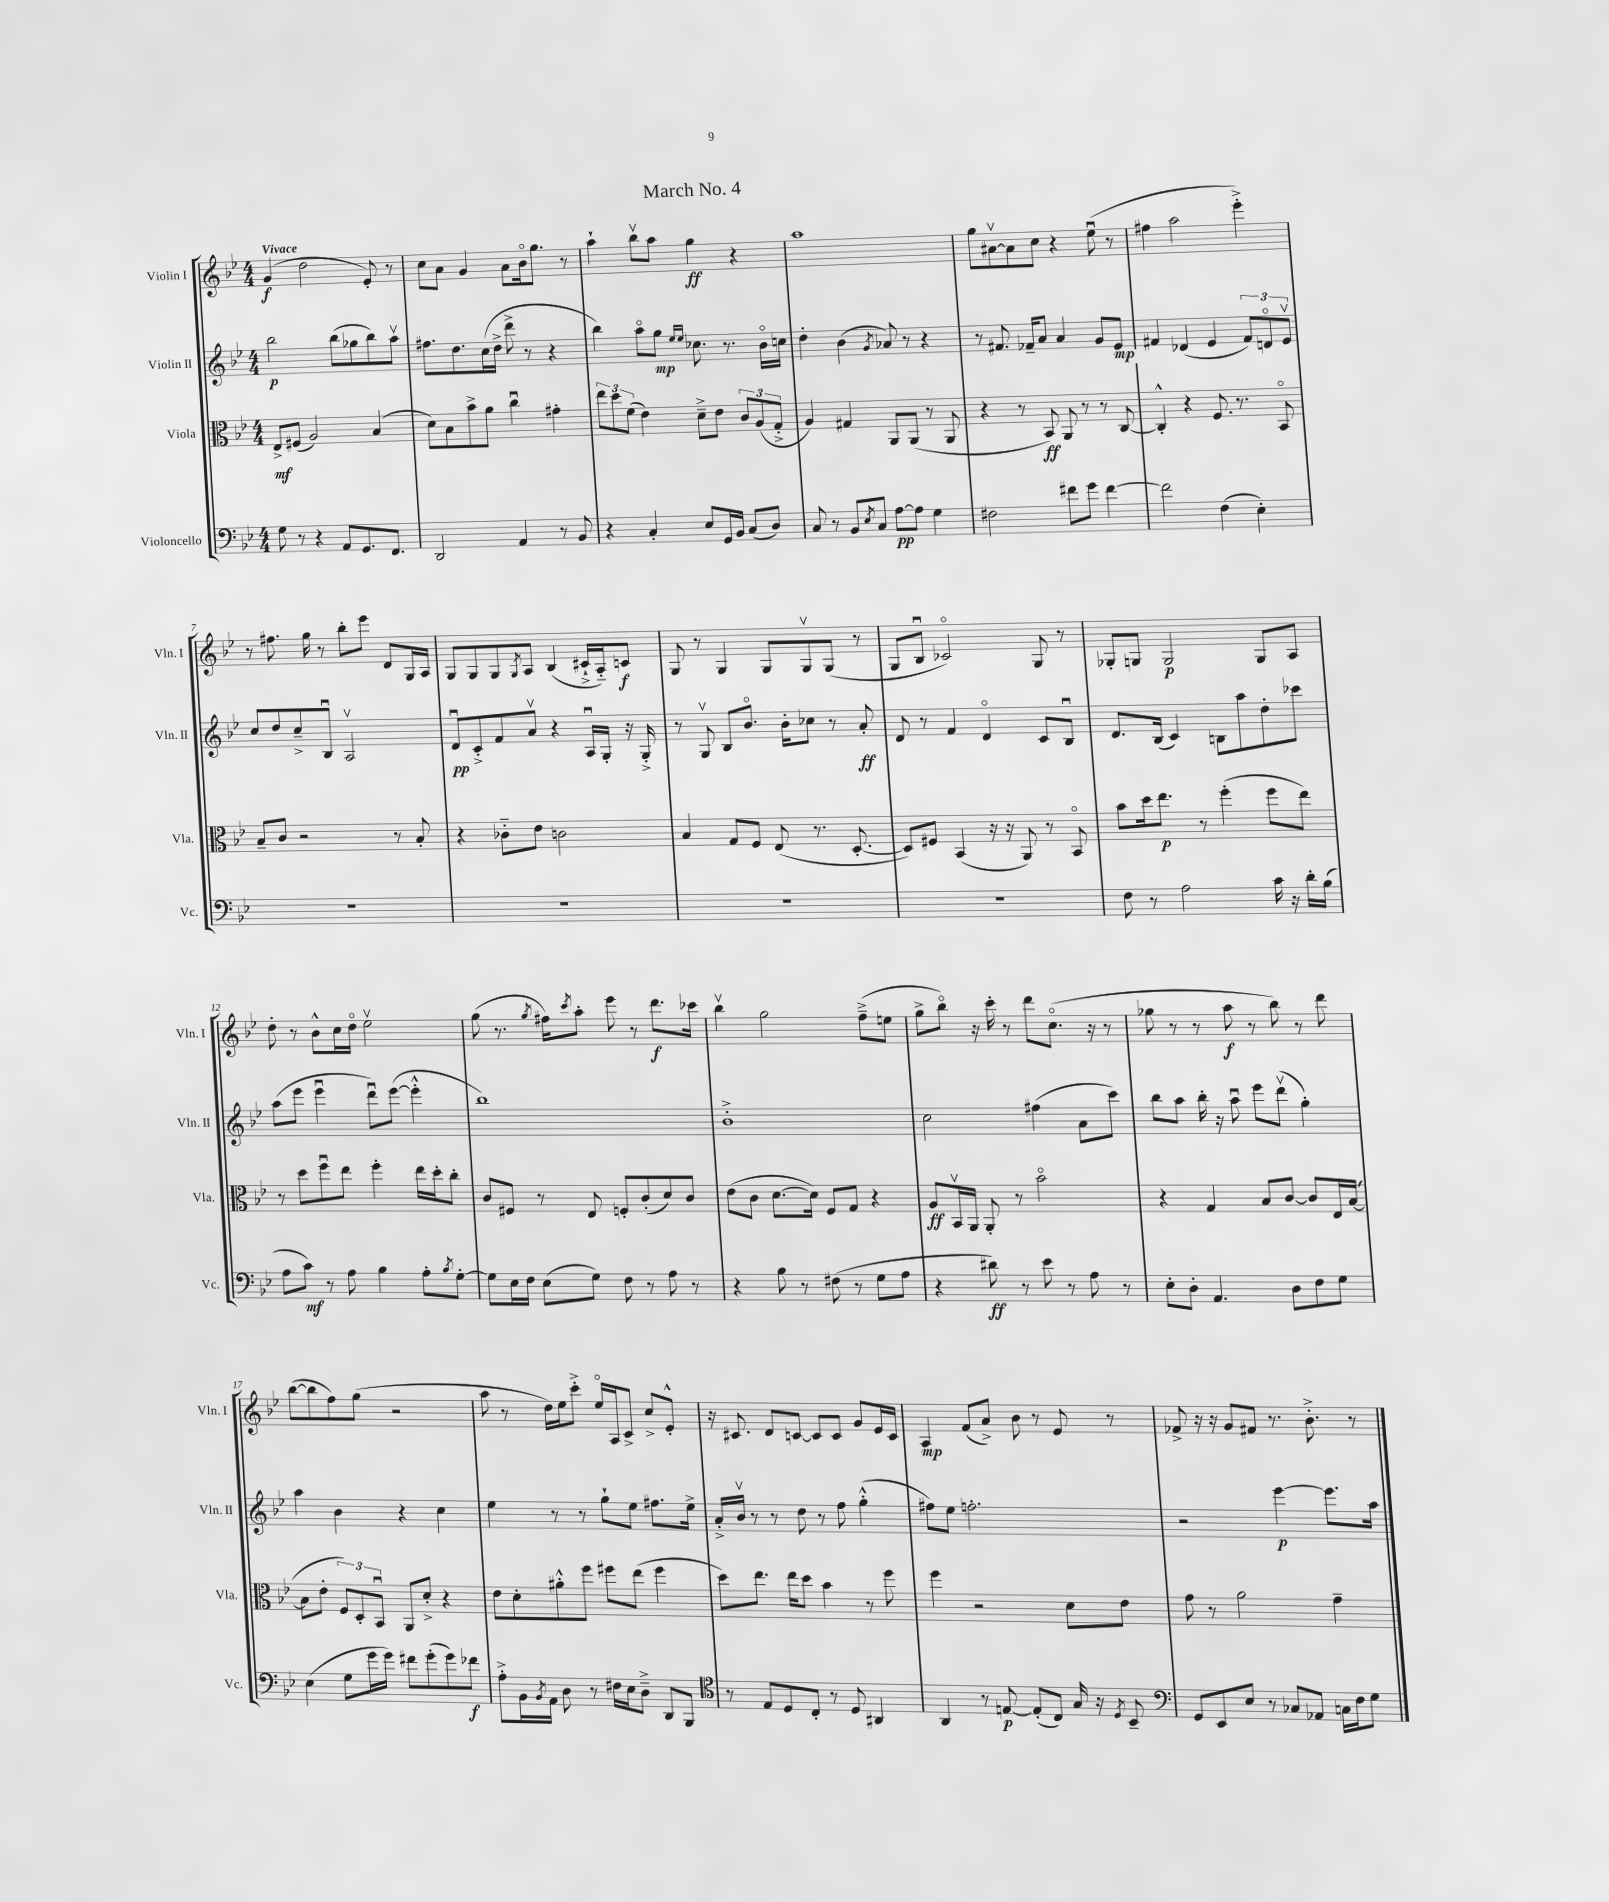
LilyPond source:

\header { title = "March No. 4" }
<<
\new StaffGroup <<
\new Staff = "s0" \with { instrumentName = "Violin I" shortInstrumentName = "Vln. I" } {
    \clef treble \key bes \major \numericTimeSignature \time 4/4 \tempo "Vivace"
    g'4\f( d''2 ees'8-.) r8 |
    c''8 a'8 g'4 a'8 bes'16\flageolet g''8. r8 |
    a''4-! bes''8\upbow a''8 g''4\ff r4 |
    a''1 |
    g''8 ais'8~\upbow ais'8 c''8 r4 ees''8\downbow( r8 |
    fis''4 a''2 ees'''4-.->) |
    r8 fis''8. g''16 r8 bes''8-. ees'''8 d'8 g16 a16 |
    g8 g8 g8 \acciaccatura { g8 } a8 bes4( cis'16-!-> a16-_) c'8\f |
    g8 r8 g4 g8 g8\upbow g8( r8 |
    g8 bes8\downbow ces'2\flageolet) g8 r8 |
    ges8-. g8 g2\p g8 a8 |
    d''8-. r8 bes'8-^ c''16 d''16\flageolet ees''2\upbow |
    g''8( r8. \acciaccatura { g''8 } fis''16) \acciaccatura { c'''8 } a''8-. ees'''8 r8 d'''8.\f ces'''16 |
    bes''4\upbow g''2 f''8--->( e''8 |
    g''8-> bes''8\flageolet) r16 c'''16-. r8 d'''8 c''8.\flageolet( r16 r8 |
    ges''8 r8 r8 a''8\f r8 bes''8) r8 d'''8 |
    bes''8~( bes''8 f''8) g''8( r2 |
    a''8 r8 d''16) ees''16 c'''8-.-> ees''16\flageolet a16 c'8-> c''8-> ees'8-.-^ |
    r16 cis'8. d'8 c'8~ c'8 c'8 g'8 ees'16 c'16 |
    a4\mp f'8( a'8->) bes'8 r8 ees'8 r8 |
    fes'8-> r16 r16 g'8 fis'8 r8. bes'8.-.-> r8 \bar "|." |
}
\new Staff = "s1" \with { instrumentName = "Violin II" shortInstrumentName = "Vln. II" } {
    \clef treble \key bes \major \numericTimeSignature \time 4/4
    bes''2\p bes''8( ges''8 bes''8) a''8\upbow |
    fis''8. d''8. c''16( d''16-> d'''8-> r8 r4 |
    bes''4) a''8\flageolet g''8\mp \grace { ees''16 ees''16 } ces''8. r8. bes'16\flageolet c''16 |
    d''4-. bes'4( \acciaccatura { g'8 } aes'8) r8 r4 |
    r8 fis'8. fes'16-- a'8 a'4 g'8 ees'8\mp |
    fis'4 des'4( ees'4 \tuplet 3/2 { fis'8) d'8\flageolet ees'8\upbow } |
    c''8 d''8 c''8---> bes8\downbow a2\upbow |
    d'8\downbow\pp c'8-.-> f'8 a'8\upbow r4 a16\downbow g16-. r16 g16-.-> |
    r8 g8\upbow bes8 bes'8.\flageolet bes'16-. ces''8 r8 a'8-.\ff |
    d'8 r8 f'4 d'4\flageolet c'8 bes8\downbow |
    d'8. bes16( c'4) b8 a''8 d''8-. ces'''8 |
    a''8( ees'''8 ees'''4\downbow d'''8\downbow) ees'''8~( ees'''4-.-^ |
    bes''1) |
    bes'1-.-> |
    c''2 fis''4( a'8 c'''8) |
    bes''8 a''8 bes''16-. r16 a''8\downbow ees'''8 d'''8\upbow( g''4-.) |
    a''4 bes'4 r4 c''4 |
    ees''4 r8 r8 g''8-! ees''8 fis''8. ees''16-> |
    a'16-.-> bes'16\upbow r8 r8 d''8 r8 f''8 g''4-.-^( |
    fis''8) ees''8 f''2.-. |
    r2 ees'''4~\p ees'''8. a''16 \bar "|." |
}
\new Staff = "s2" \with { instrumentName = "Viola" shortInstrumentName = "Vla." } {
    \clef alto \key bes \major \numericTimeSignature \time 4/4
    ees8->\mf fis8( a2) bes4( |
    d'8) bes8 bes'8-> a'8 c''4\downbow gis'4-. |
    \tuplet 3/2 { ees''8 d''8 f'8( } ees'4) d'8---> ees'8 \tuplet 3/2 { c'8 a8( g8-.-> } |
    a4) gis4 a,8 a,8( r8 a,8 |
    r4 r8 bes,8\ff) a,8 r8 r8 c8~ |
    c4-.-^ r4 f8. r8. bes,8\flageolet |
    bes8-- c'8 r2 r8 bes8-. |
    r4 ces'8-_ ees'8 c'2 |
    bes4 g8 f8 ees8( r8. d8.~-. |
    d8) fis8 bes,4( r16 r16 a,8) r8 bes,8\flageolet |
    bes'8 d''16 ees''8.\p r8 f''4-.( f''8 ees''8) |
    r8 d''8 f''8\downbow ees''8 f''4-. ees''16 d''16-. c''8-. |
    c'8 fis8 r8 ees8 f8-. c'8-.( d'8) c'8 |
    ees'8( c'8 d'8.~ d'16) f8 g8 r4 |
    a8\ff bes,16\upbow a,16 a,8-. r8 bes'2\flageolet |
    r4 g4 bes8 c'8~ c'8 ees16 bes16~( |
    bes8 ees'8-. \tuplet 3/2 { f8) d8-. bes,8\downbow } a,8 d'8-.-> r4 |
    ees'8 d'8-. ais'8-.-^ f''8 fis''8 ees''8( fis''4 |
    d''8) ees''8. ees''16 d''8 bes'4 r8 f''8 |
    f''4 r2 d'8 ees'8 |
    g'8 r8 a'2 g'4-- \bar "|." |
}
\new Staff = "s3" \with { instrumentName = "Violoncello" shortInstrumentName = "Vc." } {
    \clef bass \key bes \major \numericTimeSignature \time 4/4
    g8 r8 r4 a,8 g,8. f,8. |
    d,2 a,4 r8 bes,8 |
    r4 c4-. ees8 g,16 bes,16 c8( d8) |
    c8 r8 bes,8 \acciaccatura { ees8 } c8 a8~\pp a8 g4 |
    fis2 fis'8 g'8 fis'4~ |
    fis'2 f4( ees4-.) |
    R1 |
    R1 |
    R1 |
    R1 |
    f8 r8 a2 c'16 r16 d'16-. bes16( |
    a8 c'8\mf) r8 a8 bes4 a8-. \acciaccatura { bes8 } g8~-. |
    g8 ees16 f16 ees8( g8) f8 r8 a8 r8 |
    r4 bes8 r8 fis8( r8 g8 a8 |
    r4 dis'8\ff) r8 ees'8 r8 a8 r8 |
    ees8-. d8-. a,4. d8 f8 g8 |
    ees4( g8 g'16 g'16) fis'8 g'8-.( g'8) fes'8\f |
    a8-.-> bes,16 \acciaccatura { bes,8 } a,16 d8 r8 fis16 ees16 d8---> d,8 bes,,8 |
    \clef tenor r8 ees8 d8 c8-. r8 d8 ais,4 |
    a,4 r8 e8~\p e8-.( c8) g16 r16 \acciaccatura { d8 } bes,8-- |
    \clef bass g,8 ees,8 ees8 r8 ces8 aes,8 c16 f16 g8 \bar "|." |
}
>>
>>
